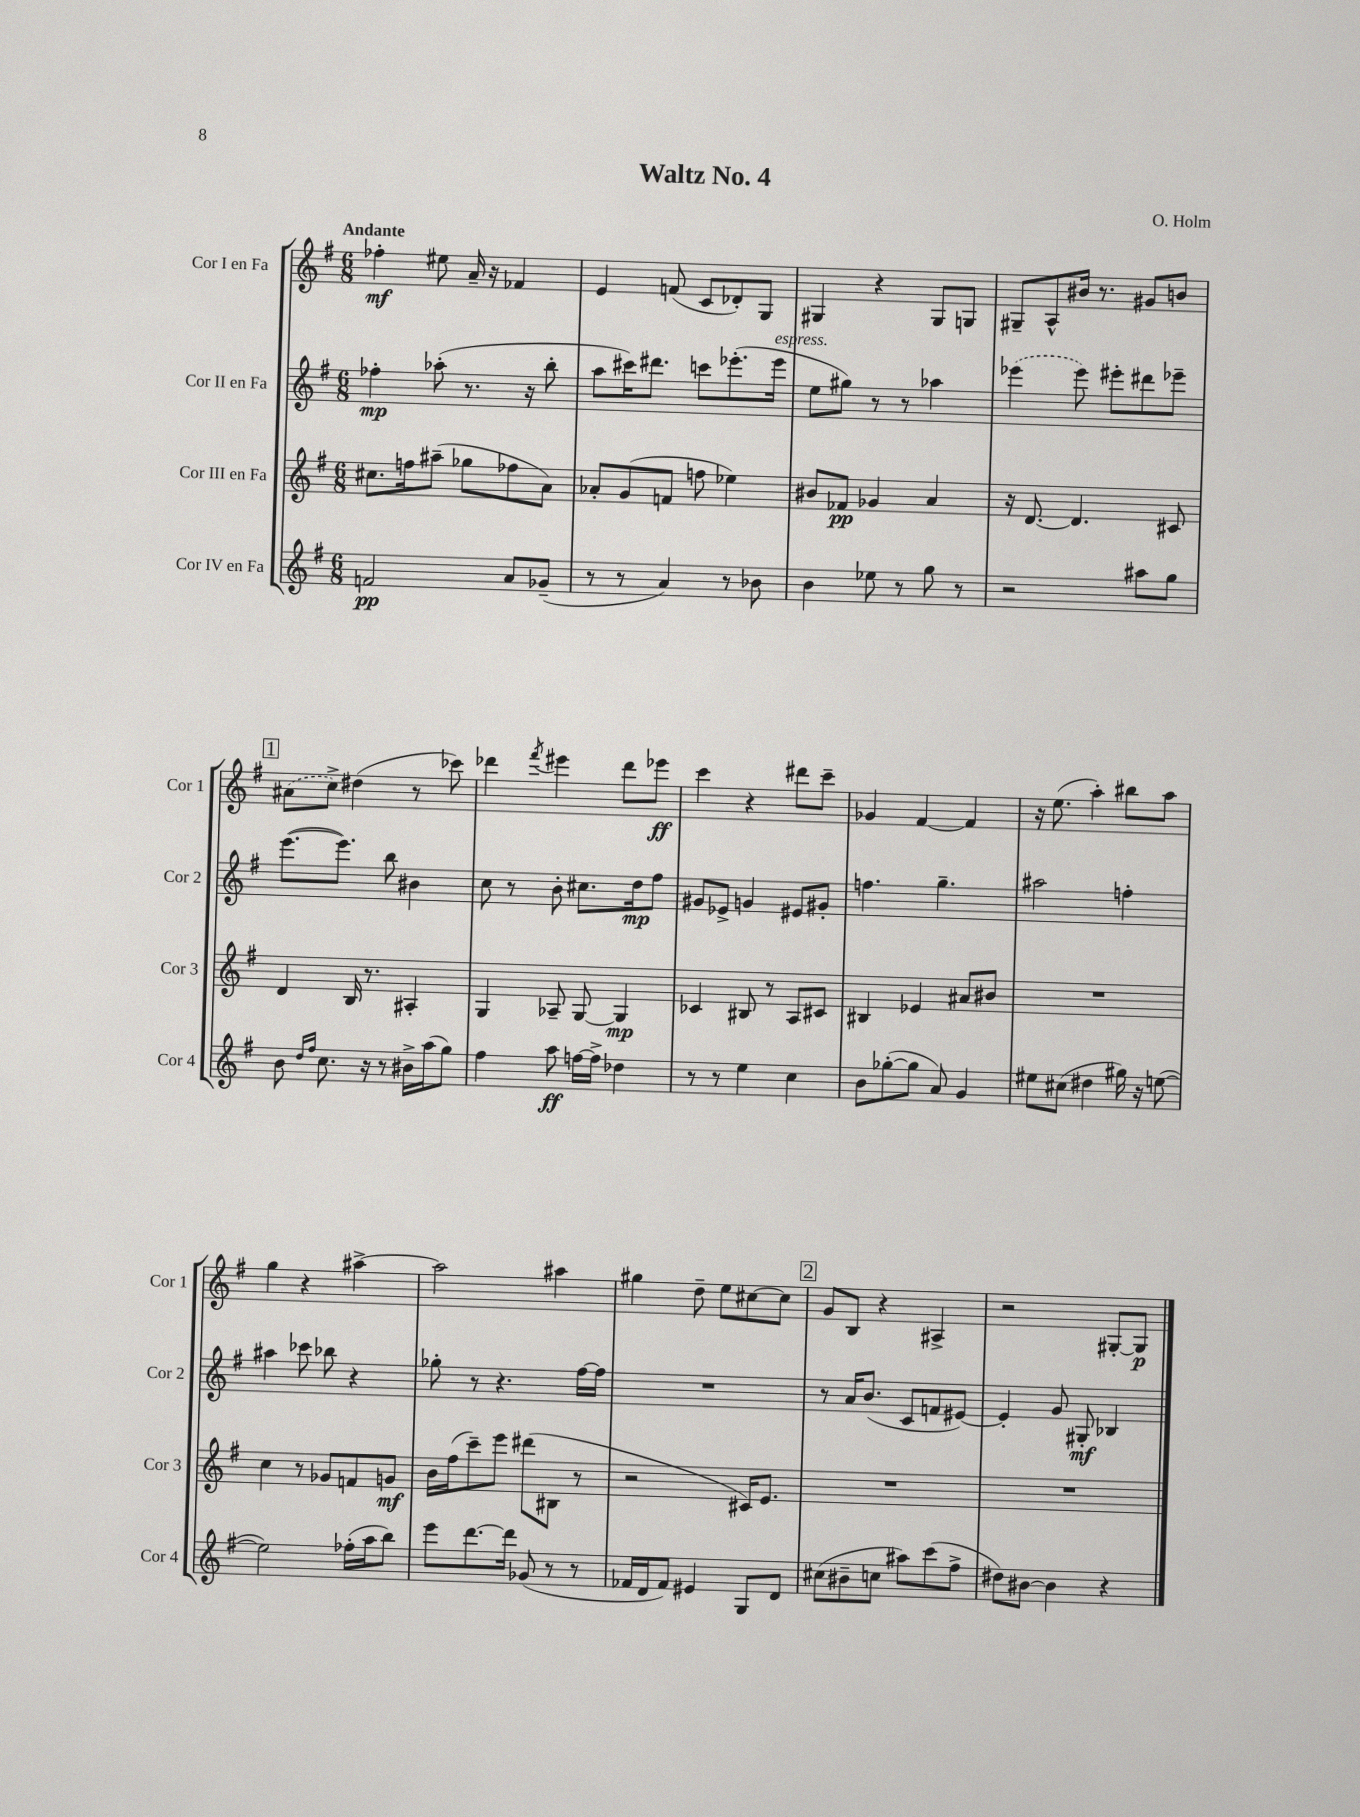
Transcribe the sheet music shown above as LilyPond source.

\header { title = "Waltz No. 4" composer = "O. Holm" }
<<
\new StaffGroup <<
\new Staff = "s0" \with { instrumentName = "Cor I en Fa" shortInstrumentName = "Cor 1" } {
    \clef treble \key g \major \numericTimeSignature \time 6/8 \tempo "Andante"
    fes''4-.\mf eis''8 a'16-- r16 fes'4 |
    e'4 f'8( c'8 des'8-.) g8 |
    gis4 r4 gis8 g8 |
    gis8-- a8-^ bis'16 r8. gis'8 b'8 |
    \mark \markup { \box "1" } \once \slurDashed ais'8( c''8->) dis''4( r8 ces'''8) |
    des'''4 \acciaccatura { fis'''8 } eis'''4 des'''8 ees'''8\ff |
    c'''4 r4 dis'''8 c'''8-- |
    ges'4 fis'4~ fis'4 |
    r16 e''8.( a''4-.) bis''8 a''8 |
    g''4 r4 ais''4~-> |
    ais''2 ais''4 |
    gis''4 d''8-- e''8 cis''8~ cis''8 |
    \mark \markup { \box "2" } g'8 b8 r4 ais4-> |
    r2 gis8~-. gis8\p \bar "|." |
}
\new Staff = "s1" \with { instrumentName = "Cor II en Fa" shortInstrumentName = "Cor 2" } {
    \clef treble \key g \major \numericTimeSignature \time 6/8
    fes''4-.\mp aes''8-.( r8. r16 b''8-. |
    a''8 cis'''16) dis'''8. c'''8 ees'''8.-.( ees'''16^\markup { \italic "espress." } |
    e''8 gis''8) r8 r8 aes''4 |
    \once \slurDashed ees'''4( ees'''8) eis'''8-. dis'''8 ees'''8-- |
    \mark \markup { \box "1" } e'''8.~( e'''8.) b''8 bis'4 |
    c''8 r8 b'8-. cis''8. d''16\mp fis''8 |
    gis'8 ees'8-> g'4 eis'8 gis'8-. |
    f''4. g''4.-- |
    ais''2 f''4-. |
    ais''4 ces'''8 bes''8 r4 |
    ges''8-. r8 r4. fis''16~ fis''16 |
    R2. |
    \mark \markup { \box "2" } r8 a'16 b'8.( c'8 f'8 eis'8~) |
    eis'4-. g'8 gis8-.\mf bes4 \bar "|." |
}
\new Staff = "s2" \with { instrumentName = "Cor III en Fa" shortInstrumentName = "Cor 3" } {
    \clef treble \key g \major \numericTimeSignature \time 6/8
    cis''8. f''16 ais''8--( ges''8 fes''8 a'8) |
    aes'8-. g'8( f'8 f''8 ees''4) |
    bis'8 fes'8\pp ges'4 a'4 |
    r16 d'8.~ d'4. cis'8 |
    \mark \markup { \box "1" } d'4 b16 r8. ais4-. |
    g4 aes8-- g8~ g4\mp |
    ces'4 bis8 r8 a8 cis'8 |
    bis4 ees'4 ais'8 bis'8 |
    R2. |
    c''4 r8 ges'8 f'8 g'8\mf |
    b'16 fis''16( c'''8--) e'''8 dis'''8( bis8 r8 |
    r2 cis'16) e'8. |
    \mark \markup { \box "2" } R2. |
    R2. \bar "|." |
}
\new Staff = "s3" \with { instrumentName = "Cor IV en Fa" shortInstrumentName = "Cor 4" } {
    \clef treble \key g \major \numericTimeSignature \time 6/8
    f'2\pp a'8 ges'8--( |
    r8 r8 a'4) r8 bes'8 |
    b'4 ees''8 r8 g''8 r8 |
    r2 ais''8 g''8 |
    \mark \markup { \box "1" } b'8 \grace { d''16 fis''16 } c''8. r16 r8 bis'16-> a''16( g''8) |
    fis''4 a''8\ff f''16~ f''16-> des''4 |
    r8 r8 e''4 c''4 |
    b'8 ges''8~-.( ges''8 a'8) g'4 |
    eis''8 cis''8( dis''4 gis''16) r16 e''8~( |
    e''2) fes''16-.( a''16 b''8) |
    e'''8 d'''8.~ d'''16 ges'8( r8 r8 |
    fes'16 d'16 fes'8) eis'4 g8 d'8 |
    \mark \markup { \box "2" } cis''8( bis'8-- c''8 ais''8) c'''8( fis''8-> |
    dis''8) bis'8~ bis'4 r4 \bar "|." |
}
>>
>>
\layout { \context { \Score \remove "Bar_number_engraver" } }
